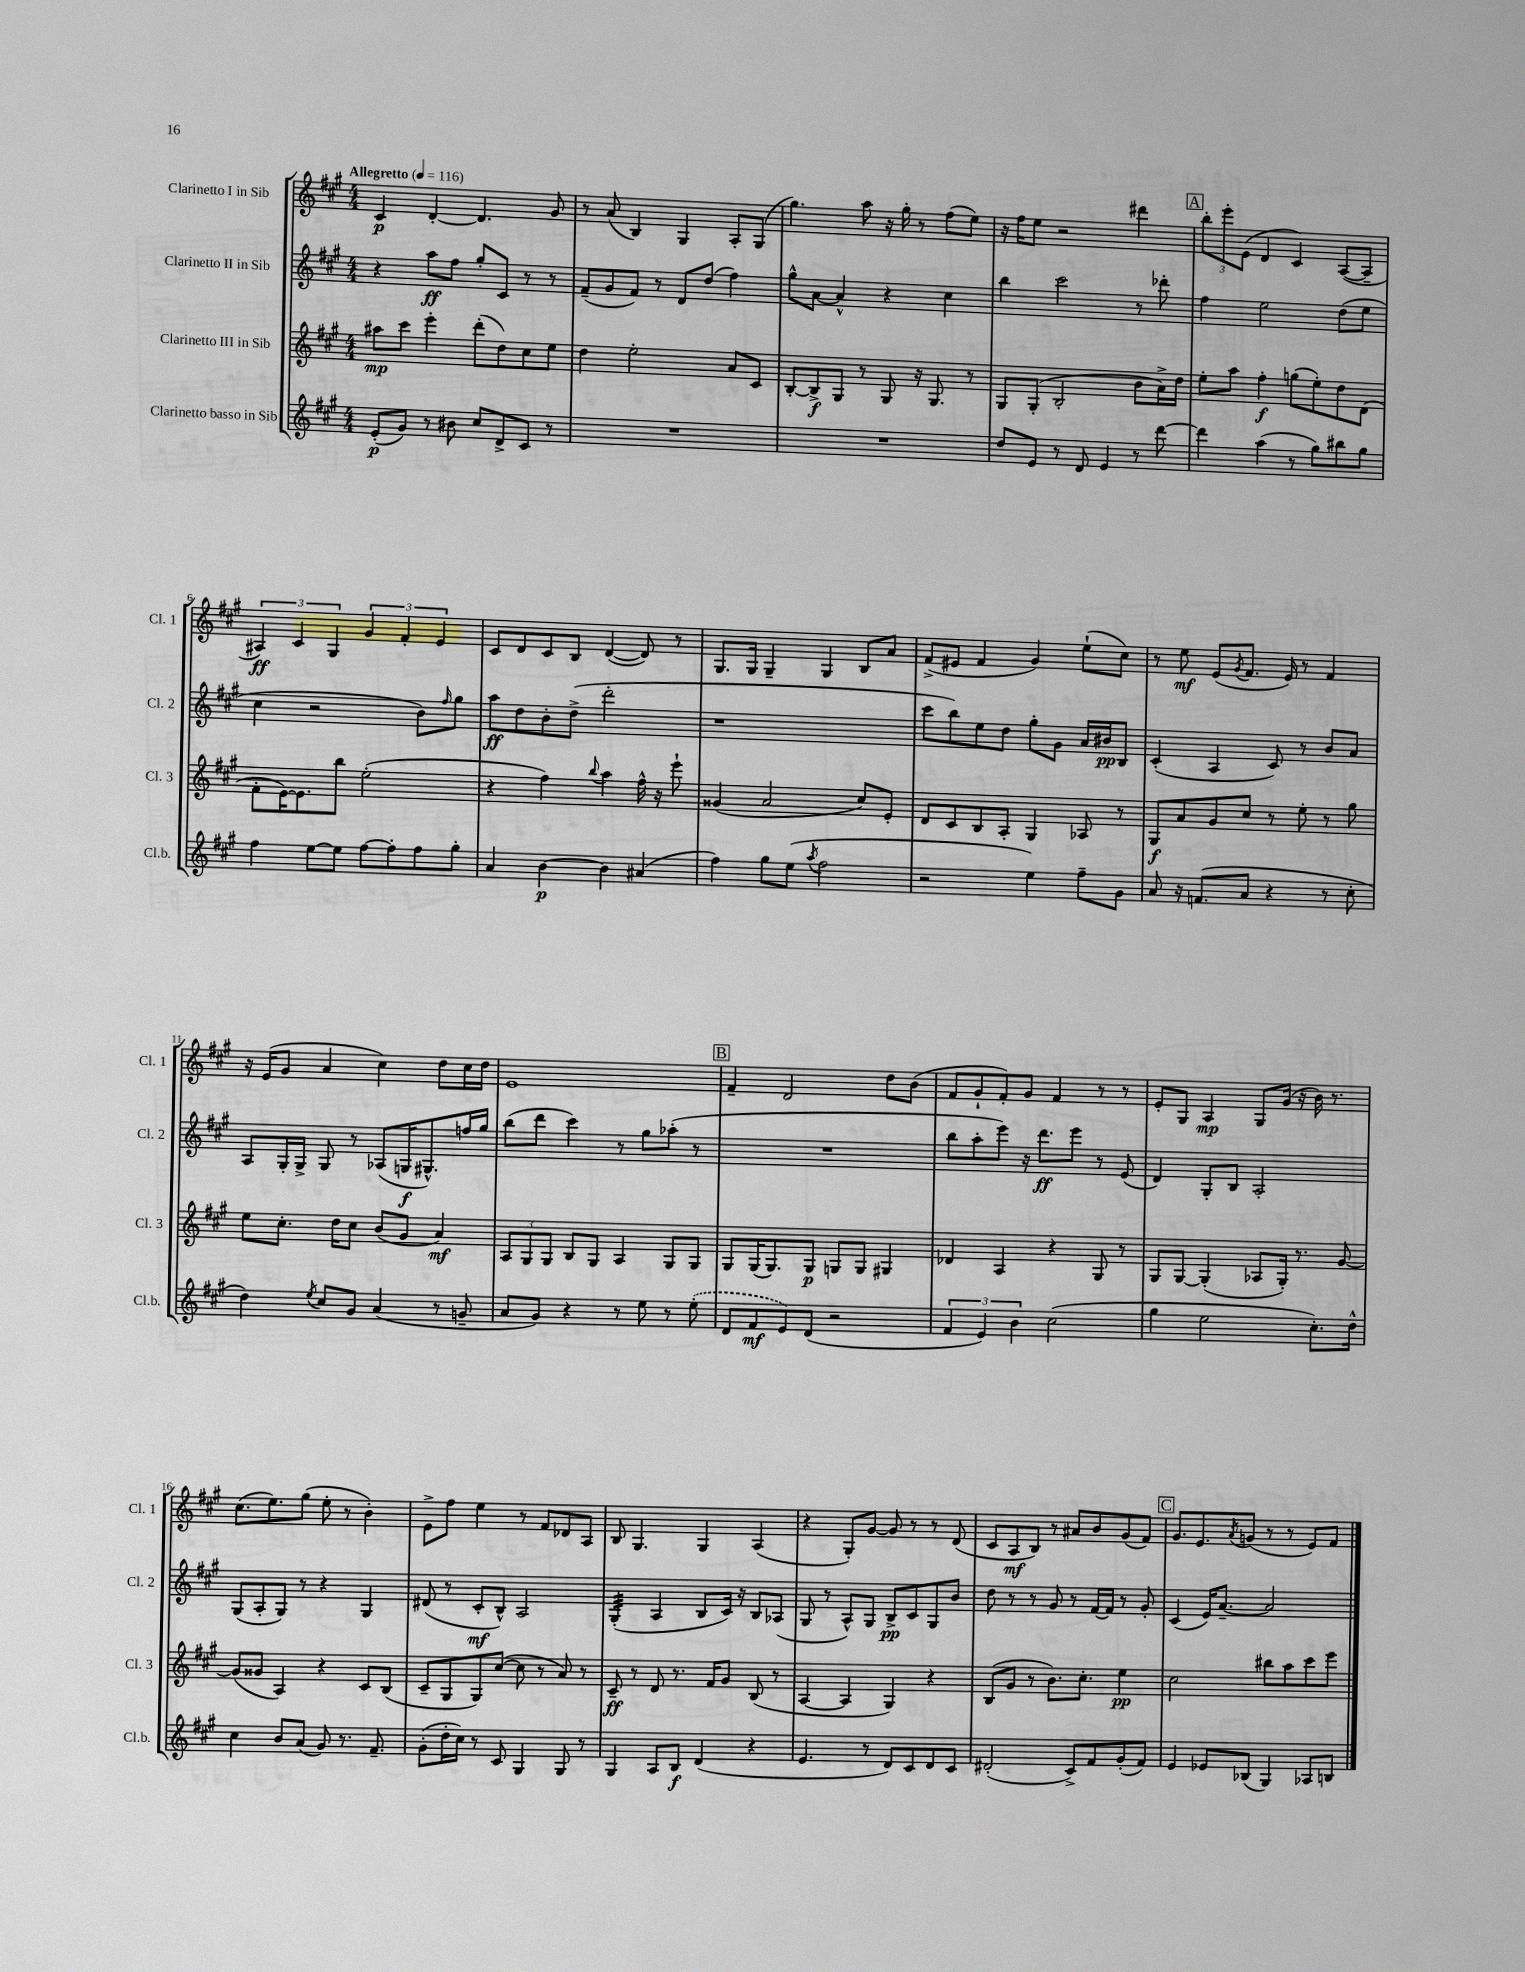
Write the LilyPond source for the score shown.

<<
\new StaffGroup <<
\new Staff = "s0" \with { instrumentName = "Clarinetto I in Sib" shortInstrumentName = "Cl. 1" } {
    \clef treble \key a \major \numericTimeSignature \time 4/4 \tempo "Allegretto" 4 = 116
    cis'4\p d'4~-. d'4. gis'8 |
    r8 a'8( b4) gis4 a8-. gis8( |
    gis''4.) a''8 r16 gis''16-. r8 fis''8( e''8) |
    r16 fis''16 e''8 r2 dis'''4 |
    \mark \markup { \box "A" } \tuplet 3/2 { b''8-. e'''8-. e'8( } d'4 cis'4) a8~( a8-- |
    \tuplet 3/2 { ais4\ff) cis'4 gis4 } \tuplet 3/2 { gis'4 fis'4-. e'4 } |
    cis'8 d'8 cis'8 b8 d'4~( d'8) r8 |
    gis8. gis16 gis4-- gis4 b8 a'8 |
    fis'8->( eis'8 fis'4 gis'4) e''8-!( cis''8) |
    r8 e''8\mf e'8( \acciaccatura { gis'8 } fis'8. e'16) r8 fis'4 |
    r16 e'16( gis'8 a'4 cis''4) d''8 cis''16 d''16 |
    e'1 |
    \mark \markup { \box "B" } fis'4-- d'2 d''8 b'8( |
    fis'8 gis'8-! fis'8-.) gis'8 fis'4 r8 r8 |
    e'8-. gis8 a4\mp gis8 gis'16( r16 b'16) r8. |
    cis''8.( e''8.) gis''8( e''8-. r8 b'4-.) |
    e'8-> fis''8 e''4 r8 fis'8 des'8 a8 |
    b8 gis4. gis4 a4( |
    r4 gis8-.) gis'8~ gis'8 r8 r8 d'8( |
    cis'8 a8\mf b8) r8 ais'8 b'8 gis'8( fis'8) |
    \mark \markup { \box "C" } gis'8. e'8. \acciaccatura { a'8 } g'8( r8 r8 e'8) fis'8 \bar "|." |
}
\new Staff = "s1" \with { instrumentName = "Clarinetto II in Sib" shortInstrumentName = "Cl. 2" } {
    \clef treble \key a \major \numericTimeSignature \time 4/4
    r4 a''8\ff fis''8 gis''8-. cis'8 r8 r8 |
    fis'8--( gis'8 fis'8) r8 d'8 d''8( fis''4) |
    gis''8-^ a'8~ a'4-^ r4 cis''4 |
    b''4 cis'''2 r8 des'''8-. |
    \mark \markup { \box "A" } fis''4 e''2 d''8( e''8 |
    cis''4 r2 b'8) \grace { fis''16 } gis''8 |
    a''8\ff d''8 b'8-. d''8->( d'''2-. |
    r1 |
    cis'''8 b''8) e''8 d''8 gis''8-. gis'8 a'16 bis'16\pp b8 |
    cis'4-.( a4 cis'8) r8 b'8 a'8 |
    a8 gis16-. gis16-> gis8 r8 aes8( g16\f gis8.-^) f''16 gis''16 |
    b''8( d'''8 cis'''4) r8 gis''8 aes''8-.( r8 |
    \mark \markup { \box "B" } R1 |
    b''8 a''8-. e'''8) r16 d'''8.\ff e'''8 r8 e'8( |
    d'4) gis8-. b8 a2-. |
    gis8( a8-. gis8) r8 r4 gis4 |
    dis'8( r8 cis'8-.\mf b8-^) a2 |
    gis4:32-.( a4 b8 cis'16) r16 b8 aes8( |
    gis8 r8 a8-^) gis8 b8->\pp cis'8 gis8 b'8 |
    d''8 r8 r8 gis'8 r8 fis'16~ fis'16 r8 gis'8-. |
    \mark \markup { \box "C" } cis'4( e'16) a'8.~-- a'2 \bar "|." |
}
\new Staff = "s2" \with { instrumentName = "Clarinetto III in Sib" shortInstrumentName = "Cl. 3" } {
    \clef treble \key a \major \numericTimeSignature \time 4/4
    ais''8\mp cis'''8 e'''4-. d'''8-.( d''8) cis''8 e''8 |
    d''4 e''2-. a'8 cis'8 |
    b8~-. b8->\f gis8 r8 gis8 r16 gis8. r8 |
    gis8 gis8-.( b2-. b'8 a'16->) d''16 |
    \mark \markup { \box "A" } e''8-. a''8 fis''4-.\f g''8( e''8-.) d''8 d'8( |
    fis'8-. e'16~) e'8. b''8 e''2-.( |
    r4 fis''4) \appoggiatura { b''8 } a''4 fis''16-^ r16 e'''8-! |
    gisis'4( a'2 cis''8) e'8-. |
    d'8 cis'8 b8 a8-. gis4 aes8 r8 |
    gis8\f a'8 gis'8 cis''8 r8 e''8-. r8 gis''8 |
    e''8 cis''8.-. d''16 cis''8 b'8( gis'8 a'4\mf) |
    \tuplet 3/2 { a8 gis8 gis8 } b8 gis8 a4 gis8 gis8 |
    \mark \markup { \box "B" } gis8 gis16( gis8.) gis8\p g8 g8 gis4 |
    des'4 a4 r4 gis8 r8 |
    gis8 gis8~ gis4-.( aes8 gis16-.) r8. gis'8~ |
    gis'8( gisis'8 a4) r4 cis'8 b8( |
    cis'8-- gis8 gis8) cis''8~( cis''8 r8 a'8) r8 |
    cis'8--\ff r8 d'8 r8. fis'16 gis'8 b8( r8 |
    a4~ a4 gis4) r4 |
    b8( gis'8 r8 b'8.) cis''8.-. e''4\pp |
    \mark \markup { \box "C" } cis''2 bis''8 a''8 cis'''8 e'''8 \bar "|." |
}
\new Staff = "s3" \with { instrumentName = "Clarinetto basso in Sib" shortInstrumentName = "Cl.b." } {
    \clef treble \key a \major \numericTimeSignature \time 4/4
    e'8-.\p( gis'8) r8 bis'8 cis''8 d'8-> cis'8 r8 |
    R1 |
    R1 |
    d''8 e'8 r8 d'8 e'4 r8 d'''8~ |
    \mark \markup { \box "A" } d'''4 a''4( r8 gis''8) bis''8 gis''8 |
    fis''4 e''8~ e''8 fis''8~ fis''8-. fis''8 gis''8-. |
    a'4 b'4~\p b'4 ais'4( |
    fis''4) gis''8 e''8( \acciaccatura { a''8 } fis''2 |
    r2 e''4) fis''8-- gis'8 |
    a'8 r16 f'8.( a'8 r4 r8 cis''8-. |
    d''4) \acciaccatura { e''8 } cis''8 gis'8 a'4( r8 g'8-- |
    a'8 gis'8) r4 r8 e''8 r8 \once \slurDashed e''8-.( |
    \mark \markup { \box "B" } d'8 fis'8\mf e'8) d'8( r2 |
    \tuplet 3/2 { fis'4 e'4) b'4 } cis''2( |
    gis''4 e''2 cis''8.-.) d''16-^ |
    cis''4 b'8 a'8( gis'8) r8. fis'8.-- |
    gis'8-.( d''16-. cis''16) r8 cis'8 gis4 gis8 r8 |
    gis4 a8 b8\f d'4( r4 |
    e'4. r8 d'8) cis'8 d'8 cis'8 |
    dis'2-.( cis'8->) fis'8 gis'8-.( fis'8) |
    \mark \markup { \box "C" } e'4 ees'8 bes8( gis4) aes8 b8 \bar "|." |
}
>>
>>
